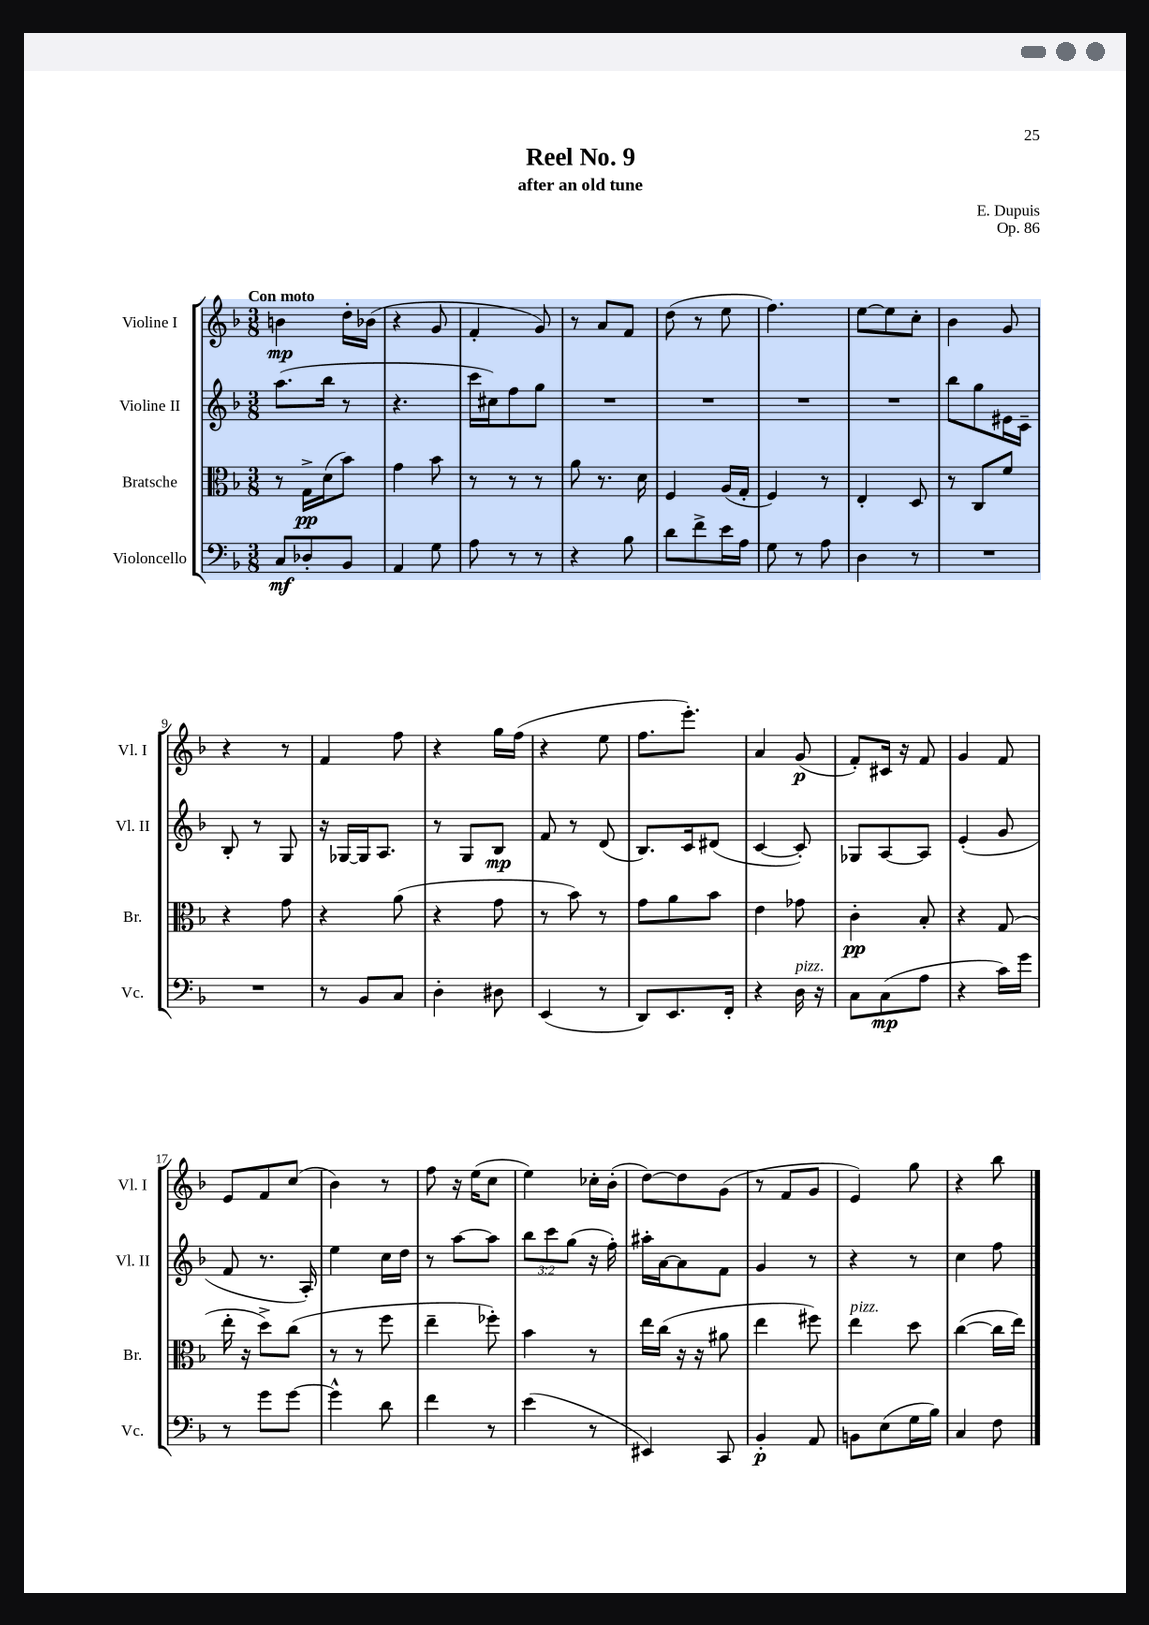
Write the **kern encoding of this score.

**kern	**dynam	**kern	**dynam	**kern	**dynam	**kern	**dynam
*part4	*part4	*part3	*part3	*part2	*part2	*part1	*part1
*staff4	*staff4	*staff3	*staff3	*staff2	*staff2	*staff1	*staff1
*I"Violoncello	*	*I"Bratsche	*	*I"Violine II	*	*I"Violine I	*
*I'Vc.	*	*I'Br.	*	*I'Vl. II	*	*I'Vl. I	*
*clefF4	*	*clefC3	*	*clefG2	*	*clefG2	*
*k[b-]	*	*k[b-]	*	*k[b-]	*	*k[b-]	*
*M3/8	*	*M3/8	*	*M3/8	*	*M3/8	*
=1	=1	=1	=1	=1	=1	=1	=1
!	!	!	!	!	!	!LO:TX:a:B:t=Con moto	!
8C/L	mf	8r	.	(8.aa\L	.	4bn\	mp
8D-X'/	.	16G^\LL	pp	.	.	.	.
.	.	(16d\J	.	16bb-\Jk	.	.	.
8BB-/J	.	8b-\J)	.	8r	.	16dd'\LL	.
.	.	.	.	.	.	(16b-X\JJ	.
=2	=2	=2	=2	=2	=2	=2	=2
4AA/	.	4g\	.	4.r	.	4r	.
8G\	.	8b-\	.	.	.	8g/	.
=3	=3	=3	=3	=3	=3	=3	=3
8A\	.	8r	.	16ccc\LL	.	4f'/	.
.	.	.	.	16cc#X\J)	.	.	.
8r	.	8r	.	8ff\	.	.	.
8r	.	8r	.	8gg\J	.	8g/)	.
=4	=4	=4	=4	=4	=4	=4	=4
4r	.	8a\	.	4.r	.	8r	.
.	.	8.r	.	.	.	8a/L	.
8B-\	.	.	.	.	.	8f/J	.
.	.	16d\	.	.	.	.	.
=5	=5	=5	=5	=5	=5	=5	=5
8d\L	.	4F/	.	4.r	.	(8dd\	.
8f^\	.	.	.	.	.	8r	.
16e\L	.	(16A/LL	.	.	.	8ee\	.
16A\JJ	.	16G'/JJ	.	.	.	.	.
=6	=6	=6	=6	=6	=6	=6	=6
8G\	.	4F/)	.	4.r	.	4.ff\)	.
8r	.	.	.	.	.	.	.
8A\	.	8r	.	.	.	.	.
=7	=7	=7	=7	=7	=7	=7	=7
4D\	.	4E'/	.	4.r	.	[8ee\L	.
.	.	.	.	.	.	8ee\]	.
8r	.	8D/	.	.	.	8cc'\J	.
=8	=8	=8	=8	=8	=8	=8	=8
4.r	.	8r	.	8bb-\L	.	4b-\	.
.	.	8C/L	.	8gg\	.	.	.
.	.	8f/J	.	16e#X\L	.	8g/	.
.	.	.	.	16c~\JJ	.	.	.
!!LO:LB:g=z
=9	=9	=9	=9	=9	=9	=9	=9
4.r	.	4r	.	8B-'/	.	4r	.
.	.	.	.	8r	.	.	.
.	.	8g\	.	8G/	.	8r	.
=10	=10	=10	=10	=10	=10	=10	=10
8r	.	4r	.	16r	.	4f/	.
.	.	.	.	[16G-X/LL	.	.	.
8BB-/L	.	.	.	16G-/J]	.	.	.
.	.	.	.	8.A/J	.	.	.
8C/J	.	(8a\	.	.	.	8ff\	.
=11	=11	=11	=11	=11	=11	=11	=11
4D'\	.	4r	.	8r	.	4r	.
.	.	.	.	8G/L	.	.	.
8D#X\	.	8g\	.	8B-/J	mp	16gg\LL	.
.	.	.	.	.	.	(16ff\JJ	.
=12	=12	=12	=12	=12	=12	=12	=12
(4EE/	.	8r	.	8f/	.	4r	.
.	.	8b-\)	.	8r	.	.	.
8r	.	8r	.	(8d/	.	8ee\	.
=13	=13	=13	=13	=13	=13	=13	=13
8DD/L)	.	8g\L	.	8.B-/L)	.	8.ff\L	.
8.EE/	.	8a\	.	.	.	.	.
.	.	.	.	16c/k	.	8.eee'\J)	.
.	.	8b-\J	.	(8d#X/J	.	.	.
16FF'/Jk	.	.	.	.	.	.	.
=14	=14	=14	=14	=14	=14	=14	=14
4r	.	4e\	.	[4c/	.	4a/	.
!LO:TX:a:i:t=pizz.	!	!	!	!	!	!	!
16D\	.	8g-X\	.	8c'/])	.	(8g/	p
16r	.	.	.	.	.	.	.
=15	=15	=15	=15	=15	=15	=15	=15
8C\L	.	4c'\	pp	8G-X/L	.	8f'/L)	.
(8C\	mp	.	.	[8A/	.	16c#X/Jk	.
.	.	.	.	.	.	16r	.
8A\J	.	8B-'/	.	8A/J]	.	8f/	.
=16	=16	=16	=16	=16	=16	=16	=16
4r	.	4r	.	(4e'/	.	4g/	.
16c\LL)	.	(8G/	.	8g/	.	8f/	.
16g\JJ	.	.	.	.	.	.	.
!!LO:LB:g=z
=17	=17	=17	=17	=17	=17	=17	=17
8r	.	16ee'\	.	8f/	.	8e/L	.
.	.	16r	.	.	.	.	.
8g\L	.	8dd^\L)	.	8.r	.	8f/	.
[8g\J	.	(8cc\J	.	.	.	(8cc/J	.
.	.	.	.	16A'/)	.	.	.
=18	=18	=18	=18	=18	=18	=18	=18
4g^^\]	.	8r	.	4ee\	.	4b-\)	.
.	.	8r	.	.	.	.	.
8d\	.	8ff\	.	16cc\LL	.	8r	.
.	.	.	.	16dd\JJ	.	.	.
=19	=19	=19	=19	=19	=19	=19	=19
4f\	.	4ee~\	.	8r	.	8ff\	.
.	.	.	.	[8aa\L	.	16r	.
.	.	.	.	.	.	(16ee\KL	.
8r	.	8ff-X'\)	.	8aa\J]	.	8cc\J	.
=20	=20	=20	=20	=20	=20	=20	=20
(4e\	.	4b-\	.	12bb-\L	.	4ee\)	.
.	.	.	.	12ccc\	.	.	.
.	.	.	.	(12gg\J	.	.	.
8r	.	8r	.	16r	.	16cc-X'\LL	.
.	.	.	.	16ff'\)	.	(16b-'\JJ	.
=21	=21	=21	=21	=21	=21	=21	=21
4EE#X/)	.	16ee\LL	.	16aa#X'\LL	.	[8dd\L)	.
.	.	(16cc\JJ	.	[16a\J	.	.	.
.	.	16r	.	8a\]	.	8dd\]	.
.	.	16r	.	.	.	.	.
8CC/	.	8a#X\	.	8f\J	.	(8g\J	.
=22	=22	=22	=22	=22	=22	=22	=22
4BB-'/	p	4ee\	.	4g/	.	8r	.
.	.	.	.	.	.	8f/L	.
8AA/	.	8ff#X\)	.	8r	.	8g/J	.
=23	=23	=23	=23	=23	=23	=23	=23
!	!	!LO:TX:a:i:t=pizz.	!	!	!	!	!
8BBn\L	.	4ee\	.	4r	.	4e/)	.
(8E\	.	.	.	.	.	.	.
16G\L	.	8dd\	.	8r	.	8gg\	.
16B-\JJ)	.	.	.	.	.	.	.
=24	=24	=24	=24	=24	=24	=24	=24
4C/	.	([4cc\	.	4cc\	.	4r	.
8F\	.	16cc\LL]	.	8ff\	.	8bb-\	.
.	.	16ee\JJ)	.	.	.	.	.
==	==	==	==	==	==	==	==
*-	*-	*-	*-	*-	*-	*-	*-
